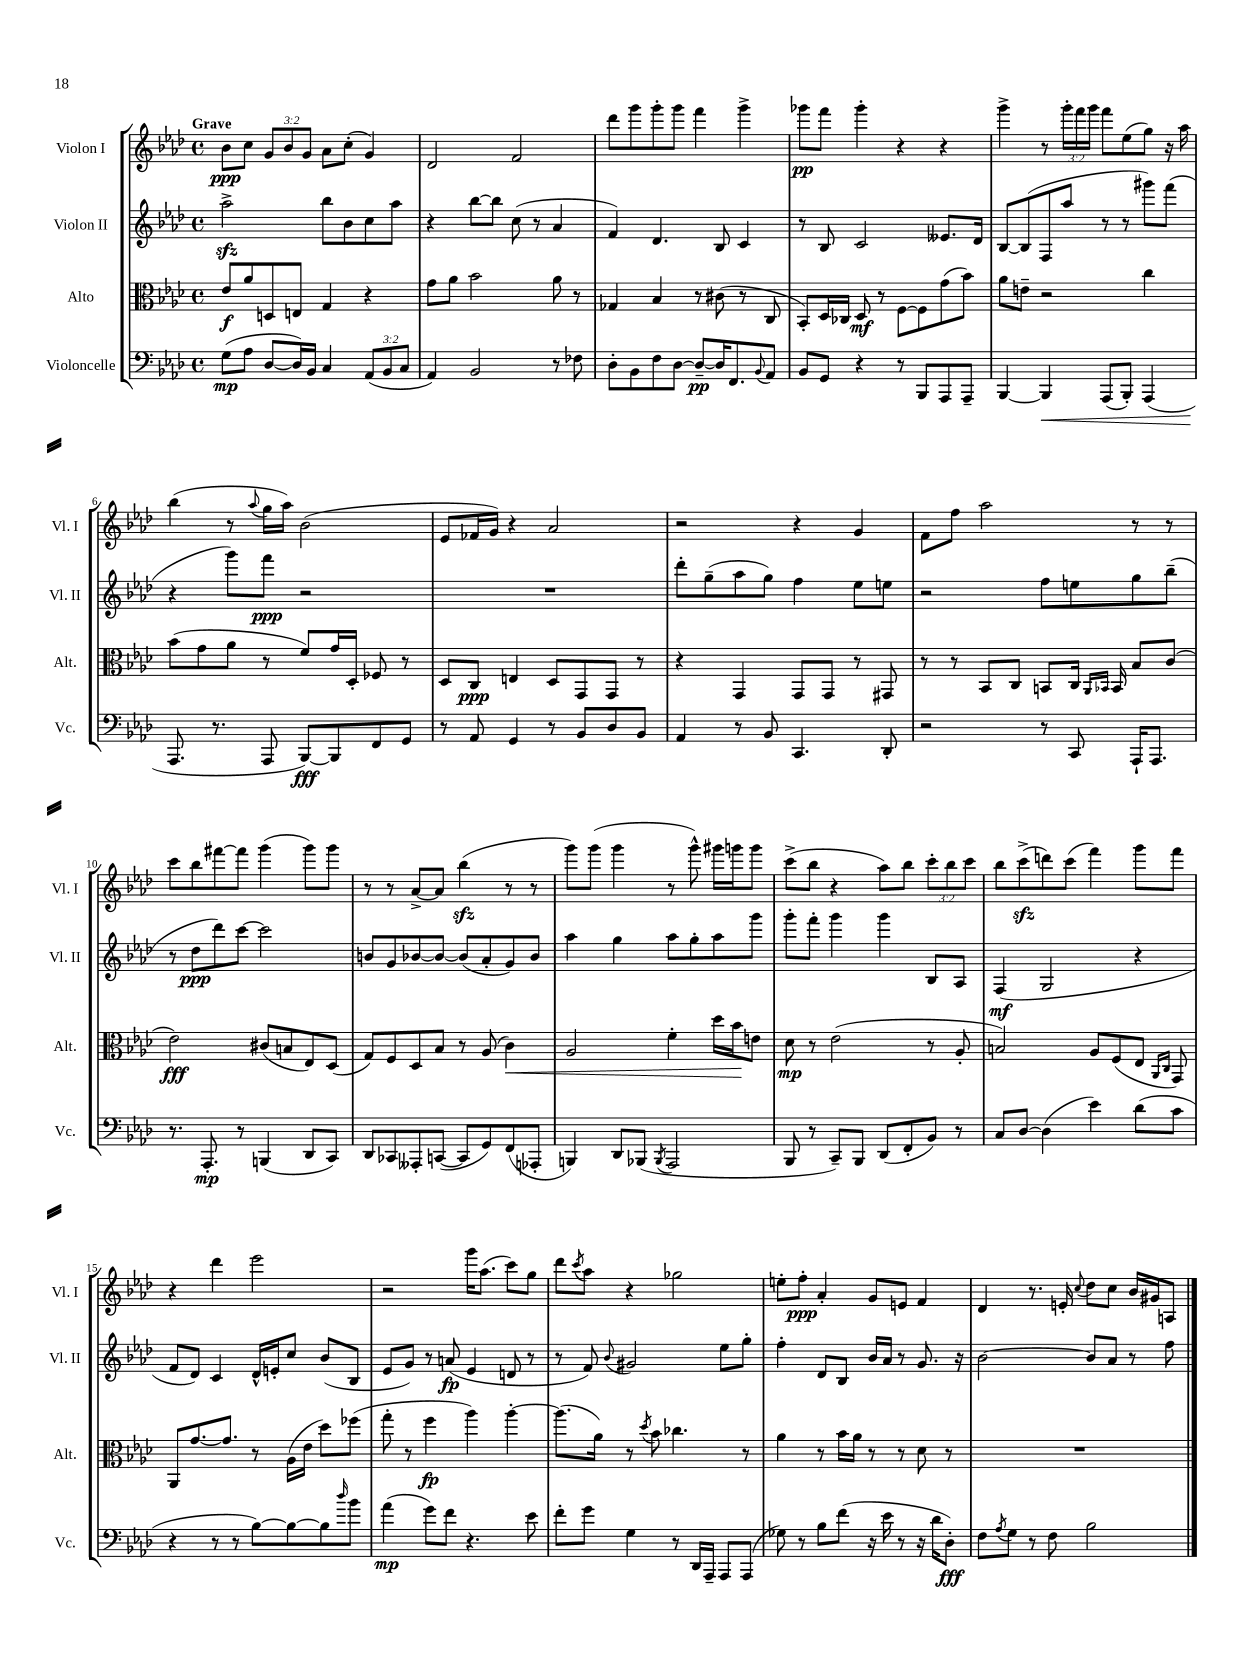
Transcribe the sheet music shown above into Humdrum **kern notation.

**kern	**kern	**kern	**kern
*staff4	*staff3	*staff2	*staff1
*clefF4	*clefC3	*clefG2	*clefG2
*k[b-e-a-d-]	*k[b-e-a-d-]	*k[b-e-a-d-]	*k[b-e-a-d-]
*M4/4	*M4/4	*M4/4	*M4/4
*met(c)	*met(c)	*met(c)	*met(c)
(8G	8e-	2aa-^	8b-
8A-	8a-	.	8cc
[8D-	8D	.	12g
.	.	.	12b-
16D-])	8E	.	.
.	.	.	12g
16BB-	.	.	.
4C	4G	8bb-	8a-
.	.	8b-	(8cc'
(12AA-	4r	8cc	4g)
12BB-	.	.	.
.	.	8aa-	.
12C	.	.	.
=	=	=	=
4AA-)	8g	4r	2d-
.	8a-	.	.
2BB-	2b-	[8bb-	.
.	.	8bb-]	.
.	.	(8cc	2f
.	.	8r	.
8r	8a-	4a-	.
8F-	8r	.	.
=	=	=	=
8D-'	4G-	4f)	8ddd-
8BB-	.	.	8ggg
8F	4B-	4.d-	8ggg'
[8D-	.	.	8ggg
8D-~_	8r	.	4fff
16D-]	(8c#	8B-	.
8.FF	.	.	.
.	8r	4c	4ggg^
8qqBB-	.	.	.
8AA-	8C	.	.
=	=	=	=
8BB-	8BB-')	8r	8ggg-
8GG	16D-	8B-	8fff
.	16C-	.	.
4r	8D-	2c	4ggg-'
.	8r	.	.
8r	[8F	.	4r
8BBB-	8F]	.	.
8AAA-	(8g	8.e--	4r
8AAA-~	8b-)	.	.
.	.	16d-	.
=	=	=	=
[4BBB-	8a-	[8B-	4ggg^
.	8e~	(8B-]	.
4BBB-]	2r	8F	8r
.	.	8aa-	24ggg'
.	.	.	24fff
.	.	.	24ggg
(8AAA-	.	8r	8fff
8BBB-')	.	8r	(8ee-
(4AAA-	4cc	8ggg#)	8gg)
.	.	(8fff	16r
.	.	.	16aa-
=	=	=	=
8.AAA-	(8b-	4r	(4bb-
.	8g	.	.
8.r	.	.	.
.	8a-	8ggg)	8r
.	.	.	8qqaa-
8AAA-	8r	8fff	16gg
.	.	.	16aa-)
[8BBB-)	8f)	2r	(2b-
8BBB-]	16g	.	.
.	16D-'	.	.
8FF	8F-	.	.
8GG	8r	.	.
=	=	=	=
8r	8D-	1r	8e-
8AA-	8C	.	16f-
.	.	.	16g)
4GG	4E	.	4r
8r	8D-	.	2a-
8BB-	8GG	.	.
8D-	8GG	.	.
8BB-	8r	.	.
=	=	=	=
4AA-	4r	8ddd-'	2r
.	.	(8gg~	.
8r	4GG	8aa-	.
8BB-	.	8gg)	.
4.CC	8GG	4ff	4r
.	8GG	.	.
.	8r	8ee-	4g
8DD-'	8GG#	8ee	.
=	=	=	=
2r	8r	2r	8f
.	8r	.	8ff
.	8BB-	.	2aa-
.	8C	.	.
8r	8BB	8ff	.
8CC	16C	8ee	.
.	16qqAA-	.	.
.	16qqBB-	.	.
.	16BB-	.	.
16AAA-`	8B-	8gg	8r
8.AAA-	.	.	.
.	(8c	(8bb-~	8r
=	=	=	=
8.r	2e-)	8r	8ccc
.	.	8dd-	8bb-
8.AAA-'	.	.	.
.	.	8ddd-)	[8fff#
8r	.	[8ccc	8fff#]
(4BBB	(8c#	2ccc]	(4ggg
.	8B	.	.
8DD-	8E-)	.	8ggg)
8CC)	(8D-	.	8ggg
=	=	=	=
8DD-	8G)	8b	8r
8CC-	8F	8g	8r
8AAA--'	8D-	[8b-	[8a-^
([8CC	8B-	8b-_	8a-]
8CC]	8r	(8b-]	(4bb-
8GG)	(8A-	8a-'	.
(8FF	4c)	8g)	8r
8AAA-'	.	8b-	8r
=	=	=	=
4BBB)	2A-	4aa-	8ggg)
.	.	.	(8ggg
8DD-	.	4gg	4ggg
(8BBB-	.	.	.
8qBBB-	.	.	.
2AAA-	4f'	8aa-	8r
.	.	8gg'	8ggg^^)
.	16dd-	8aa-	16ggg#
.	16b-	.	16ggg
.	8e	8ggg	8ggg
=	=	=	=
8BBB-	8d-	8ggg'	(8ccc^
8r	8r	8fff'	8bb-
8CC~)	(2e-	4ggg	4r
8BBB-	.	.	.
(8DD-	.	4ggg	8aa-)
8FF'	.	.	8bb-
8BB-)	8r	8B-	12ccc'
.	.	.	12bb-
8r	8A-'	8A-	.
.	.	.	12ccc
=	=	=	=
8C	2B)	(4F	8bb-
[8D-	.	.	(8ccc^
(4D-]	.	2G	8ddd)
.	.	.	(8ccc
4e-)	8A-	.	4fff)
.	(8F	.	.
(8d-	8E-	4r	8ggg
.	16qqAA-	.	.
.	16qqC	.	.
8c	8GG)	.	8fff
=	=	=	=
4r	8AA-	8f	4r
.	[8.g	8d-)	.
8r	.	4c	4ddd-
.	8.g]	.	.
8r	.	.	.
[8B-)	8r	16d-^^	2eee-
.	.	16e'	.
8B-_	(16A-	8cc	.
.	16e-	.	.
8B-]	8dd-)	(8b-	.
16qqdd-	.	.	.
8b-	(8ff-	8B-	.
=	=	=	=
(4a-	8gg'	8e-	2r
.	8r	8g)	.
8g)	4ff	8r	.
8f	.	(8a	.
4.r	4aa-)	4e-	16ggg
.	.	.	(8.aa-
.	[4aa-'	8d	8ccc)
8e-	.	8r	8gg
=	=	=	=
8f'	(8.aa-]	8r	8ddd-
.	.	.	8qccc
8g	.	8f)	8aa-
.	16a-)	.	.
.	.	8qqb-	.
4G	8r	2g#	4r
.	8qdd-	.	.
.	8b-	.	.
8r	4.cc-	.	2gg-
16DD-	.	.	.
16AAA-~	.	.	.
8AAA-	.	8ee-	.
(8AAA-	8r	8gg'	.
=	=	=	=
8G-)	4a-	4ff'	8ee'
8r	.	.	8ff'
8B-	8r	8d-	4a-'
(8f	16b-	8B-	.
.	16a-	.	.
16r	8r	16b-	8g
16e-	.	16a-	.
8r	8r	8r	8e
16r	8d-	8.g	4f
16d-	.	.	.
8D-')	8r	.	.
.	.	16r	.
=	=	=	=
8F	1r	[2b-	4d-
8qA-	.	.	.
8G	.	.	.
8r	.	.	8.r
8F	.	.	.
.	.	.	16e'
.	.	.	8qqcc
2B-	.	8b-]	8dd-
.	.	8a-	8cc
.	.	8r	16b-
.	.	.	16g#
.	.	8ff	8A
==	==	==	==
*-	*-	*-	*-
